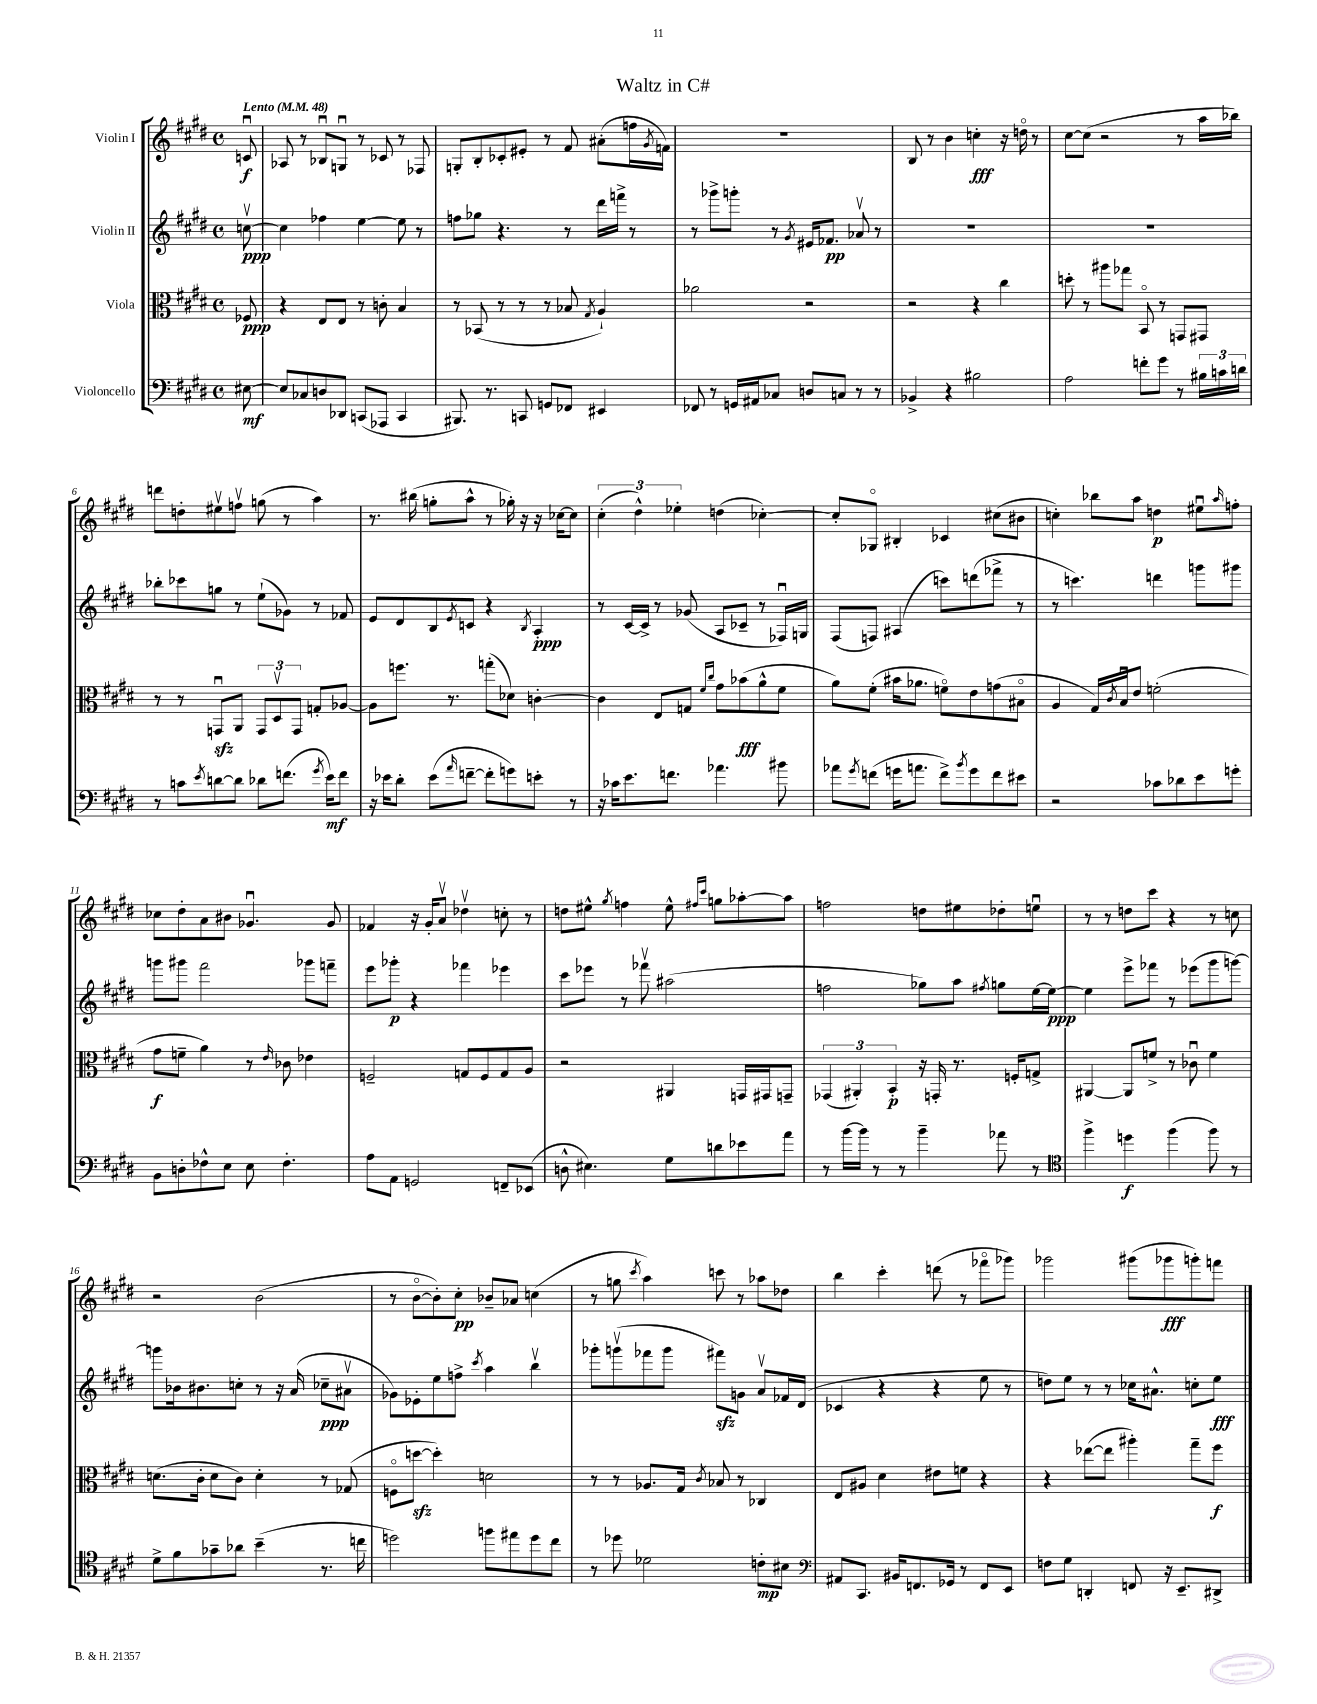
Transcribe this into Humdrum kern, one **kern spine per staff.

**kern	**dynam	**kern	**dynam	**kern	**dynam	**kern	**dynam
*part4	*part4	*part3	*part3	*part2	*part2	*part1	*part1
*staff4	*staff4	*staff3	*staff3	*staff2	*staff2	*staff1	*staff1
*I"Violoncello	*	*I"Viola	*	*I"Violin II	*	*I"Violin I	*
*clefF4	*	*clefC3	*	*clefG2	*	*clefG2	*
*k[f#c#g#d#]	*	*k[f#c#g#d#]	*	*k[f#c#g#d#]	*	*k[f#c#g#d#]	*
*M4/4	*	*M4/4	*	*M4/4	*	*M4/4	*
*met(c)	*	*met(c)	*	*met(c)	*	*met(c)	*
*MM48	*	*MM48	*	*MM48	*	*MM48	*
=	=	=	=	=	=	=	=
!	!	!	!	!	!	!LO:TX:a:B:t=Lento	!
[8E#X\	mf	8F-X/	ppp	[8ccnv\	ppp	8cnu/	f
=1	=1	=1	=1	=1	=1	=1	=1
8E#/L]	.	4r	.	4cc\]	.	8A-X/	.
8C-X/	.	.	.	.	.	8r	.
8Dn/	.	8E/L	.	4ff-X\	.	8B-Xu/L	.
8DD-X/J	.	8E/J	.	.	.	8Gnu/J	.
(8CCn/L	.	8r	.	[4ee\	.	8r	.
8AAA-X/J	.	8cn'\	.	.	.	8c-X/	.
4CC/	.	4B/	.	8ee\]	.	8r	.
.	.	.	.	8r	.	8F-X/	.
=2	=2	=2	=2	=2	=2	=2	=2
8.BBB#X/)	.	8r	.	8ffn\L	.	8Gn'/L	.
.	.	(8BB-X/	.	8gg-X\J	.	8B'/	.
8.r	.	.	.	.	.	.	.
.	.	8r	.	4.r	.	8c-X'/	.
8CCn/	.	8r	.	.	.	8e#X'/J	.
8GGn/L	.	8r	.	.	.	8r	.
8FF-X/J	.	8B-X/	.	8r	.	8f#/	.
.	.	8qG#/	.	.	.	.	.
4EE#X/	.	4A`/)	.	16ddd#\LL	.	(8a#X'\L	.
.	.	.	.	16fffn^\JJ	.	.	.
.	.	.	.	8r	.	16ffn\L	.
.	.	.	.	.	.	8qg#/	.
.	.	.	.	.	.	16fn\JJ)	.
=3	=3	=3	=3	=3	=3	=3	=3
8FF-X/	.	2a-X\	.	8r	.	1r	.
8r	.	.	.	8ggg-X^\L	.	.	.
16GGn/LL	.	.	.	8gggn'\J	.	.	.
16AA#X/J	.	.	.	.	.	.	.
8C-X/J	.	.	.	8r	.	.	.
.	.	.	.	8qg#/	.	.	.
8Dn/L	.	2r	.	16e#X/KL	.	.	.
.	.	.	.	8.f-X/J	pp	.	.
8Cn/J	.	.	.	.	.	.	.
8r	.	.	.	8a-Xv/	.	.	.
8r	.	.	.	8r	.	.	.
=4	=4	=4	=4	=4	=4	=4	=4
4BB-X^/	.	2r	.	1r	.	8B/	.
.	.	.	.	.	.	8r	.
4r	.	.	.	.	.	4b\	.
2B#X\	.	4r	.	.	.	4ccn'\	fff
.	.	4cc#\	.	.	.	16r	.
.	.	.	.	.	.	16ddn\	.
.	.	.	.	.	.	8r	.
=5	=5	=5	=5	=5	=5	=5	=5
2A\	.	8ddn'\	.	1r	.	[8cc#\L	.
.	.	8r	.	.	.	(8cc#\J]	.
.	.	8aa#X\L	.	.	.	2r	.
.	.	8gg-X\J	.	.	.	.	.
8fn'\L	.	8BB/	.	.	.	.	.
8g#\J	.	8r	.	.	.	.	.
8r	.	8GGn/L	.	.	.	8r	.
24B#X\LL	.	8GG#X/J	.	.	.	16aa\LL	.
24cn\	.	.	.	.	.	.	.
.	.	.	.	.	.	16bb-X\JJ)	.
24dn\JJ	.	.	.	.	.	.	.
!!LO:LB:g=z
=6	=6	=6	=6	=6	=6	=6	=6
8r	.	8r	.	8bb-X'\L	.	8dddn\L	.
8cn\L	.	8r	.	8ccc-X\	.	8ddn'\	.
8qe/	.	.	.	.	.	.	.
[8dn\	.	8GGnzzu/L	.	8ggn\J	.	8ee#Xv\	.
8d\J]	.	8AA/J	.	8r	.	8ffnv\J	.
8d-X\L	.	12GG/L	.	(8ee`\L	.	(8ggn\	.
.	.	12D#v/	.	.	.	.	.
(8.fn\J	.	.	.	8g-X\J)	.	8r	.
.	.	12GG/J	.	.	.	.	.
.	.	8Gn'/L	.	8r	.	4aa\)	.
8qg#/	.	.	.	.	.	.	.
16e\KL)	mf	.	.	.	.	.	.
8f\J	.	[8A-X/J	.	8f-X/	.	.	.
=7	=7	=7	=7	=7	=7	=7	=7
16r	.	8A-\L]	.	8e/L	.	8.r	.
16e-X\KL	.	.	.	.	.	.	.
8d#'\J	.	8.ffn\J	.	8d#/	.	.	.
.	.	.	.	.	.	(16bb#X\	.
(8e-\L	.	.	.	8B/	.	8ggn'\L	.
.	.	8.r	.	.	.	.	.
16qqa/	.	.	.	8qe/	.	.	.
[8fn~\J	.	.	.	8cn/J	.	8aa^^\J	.
8f'\L]	.	(8ggn'\L	.	4r	.	8r	.
8gn\)	.	8d-X\J)	.	.	.	16gg-X'\)	.
.	.	.	.	.	.	16r	.
.	.	.	.	8qB/	.	.	.
8en'\J	.	[4cn'\	.	4A'/	ppp	16r	.
.	.	.	.	.	.	[16cc-X\KL	.
8r	.	.	.	.	.	8cc-\J]	.
=8	=8	=8	=8	=8	=8	=8	=8
16r	.	4c\]	.	8r	.	(6cc#'\	.
16c-X\KL	.	.	.	.	.	.	.
8.e\	.	.	.	[16c#/LL	.	.	.
.	.	.	.	.	.	6dd#^^\)	.
.	.	.	.	16c#^/JJ]	.	.	.
.	.	8E/L	.	8r	.	.	.
8.fn\J	.	.	.	.	.	.	.
.	.	.	.	.	.	6ee-X'\	.
.	.	8Gn/J	.	(8g-X/	.	.	.
.	.	16qqf#/LL	.	.	.	.	.
.	.	16qqcc#/JJ	.	.	.	.	.
4.a-X\	.	8g#\L	.	8A/L	.	(4ddn\	.
.	.	(8b-X\	fff	8c-X~/J	.	.	.
.	.	8a^^\	.	8r	.	[4cc-X'\)	.
8b#X\	.	8f#\J	.	16F-Xu/LL)	.	.	.
.	.	.	.	16Gn/JJ	.	.	.
=9	=9	=9	=9	=9	=9	=9	=9
8a-X\L	.	8a\L)	.	(8F#/L	.	8cc-'/L]	.
8qg#/	.	.	.	.	.	.	.
(8fn\J	.	(8f#'\J	.	8Fn/J)	.	8G-X/J	.
16gn\KL	.	16b#X\KL	.	(4A#X/	.	4B#X'/	.
8.an\J	.	8.a-X\J	.	.	.	.	.
8f^\L)	.	8fn\L)	.	8cccn\L)	.	4c-X/	.
8qb/	.	.	.	.	.	.	.
8g\	.	8e\	.	(8dddn\	.	.	.
8f\	.	(8gn\	.	8fff-X^\J	.	(8cc#X\L	.
8e#X\J	.	8B#X\J	.	8r	.	8b#X\J	.
=10	=10	=10	=10	=10	=10	=10	=10
2r	.	4A/	.	8r	.	4ccn'\)	.
.	.	.	.	4.cccn\)	.	.	.
.	.	16G#/LL)	.	.	.	8bb-X\L	.
.	.	8qc#/	.	.	.	.	.
.	.	16Bu/J	.	.	.	.	.
.	.	8e/J	.	.	.	8aa\J	.
8c-X\L	.	(2fn'\	.	4dddn\	.	4ddn\	p
8d-X\	.	.	.	.	.	.	.
8e\	.	.	.	8gggn\L	.	8ee#Xu\L	.
.	.	.	.	.	.	16qqaa/	.
8gn'\J	.	.	.	8ggg#X\J	.	8ffn'\J	.
!!LO:LB:g=z
=11	=11	=11	=11	=11	=11	=11	=11
8BB\L	.	8g#\L	f	8gggn\L	.	8cc-X\L	.
8Dn'\	.	8fn~\J	.	8ggg#X\J	.	8dd#'\	.
8F-X^^\	.	4a\)	.	2fff#\	.	8a\	.
8E\J	.	.	.	.	.	8b#X\J	.
8E\	.	8r	.	.	.	4.g-Xu/	.
.	.	16qqe/	.	.	.	.	.
4.F-'\	.	8c-X\	.	.	.	.	.
.	.	4e-X\	.	8ggg-X\L	.	.	.
.	.	.	.	8fffn~\J	.	8g-/	.
=12	=12	=12	=12	=12	=12	=12	=12
8A\L	.	2Fn~/	.	8eee\L	.	4f-X/	.
8AA\J	.	.	.	8ggg-X'\J	p	.	.
2GGn/	.	.	.	4r	.	16r	.
.	.	.	.	.	.	16g#'/KL	.
.	.	.	.	.	.	8av/J	.
.	.	8Gn/L	.	4fff-X\	.	4dd-Xv\	.
.	.	8F/	.	.	.	.	.
8FFn~/L	.	8G/	.	4eee-X\	.	8ccn'\	.
(8EE-X/J	.	8A/J	.	.	.	8r	.
=13	=13	=13	=13	=13	=13	=13	=13
8Dn^^\	.	2r	.	8ccc#\L	.	8ddn\L	.
4.E#X\)	.	.	.	8eee-X\J	.	8ee#X^^\J	.
.	.	.	.	.	.	8qgg#/	.
.	.	.	.	8r	.	4ffn\	.
.	.	.	.	8fff-Xv\	.	.	.
8G#\L	.	4AA#X/	.	(2aa#X\	.	8ee#^^\	.
.	.	.	.	.	.	16qqff#X/LL	.
.	.	.	.	.	.	16qqccc#/JJ	.
8dn\	.	.	.	.	.	8ggn\L	.
8e-X\	.	16GGn/LL	.	.	.	[8aa-X'\	.
.	.	16GG#X/J	.	.	.	.	.
8a\J	.	8GGn~/J	.	.	.	8aa-\J]	.
=14	=14	=14	=14	=14	=14	=14	=14
8r	.	(6GG-X/	.	2ffn\	.	2ffn\	.
[16b\LL	.	.	.	.	.	.	.
.	.	6AA#X'/)	.	.	.	.	.
16b\JJ]	.	.	.	.	.	.	.
8r	.	.	.	.	.	.	.
.	.	6BB'/	p	.	.	.	.
8r	.	.	.	.	.	.	.
4b~\	.	16r	.	8gg-X\L)	.	8ddn\L	.
.	.	16GGn'/	.	.	.	.	.
.	.	8.r	.	8aa\J	.	8ee#X\	.
.	.	.	.	8qff#X/	.	.	.
8a-X\	.	.	.	8ggn\L	.	8dd-X'\	.
.	.	16Fn'/KL	.	.	.	.	.
8r	.	8Gn^/J	.	[16ee\L	.	8eenu\J	.
.	.	.	.	16ee\JJ_	ppp	.	.
=15	=15	=15	=15	=15	=15	=15	=15
*clefC4	*	*	*	*	*	*	*
4ff#^\	.	[4AA#X/	.	4ee\]	.	8r	.
.	.	.	.	.	.	8r	.
4ddn\	f	8AA#/L]	.	8eee^\L	.	8ddn\L	.
.	.	8fn^/J	.	8fff-X\J	.	8ccc#\J	.
(4ff#\	.	8r	.	8r	.	4r	.
.	.	8c-Xu\	.	(8eee-X\L	.	.	.
8ff#\)	.	4f\	.	8ggg#\	.	8r	.
8r	.	.	.	[8gggn\J)	.	8ccn\	.
!!LO:LB:g=z
=16	=16	=16	=16	=16	=16	=16	=16
8d#^\L	.	(8.dn\L	.	8gggn\L]	.	2r	.
8f#\	.	.	.	16b-X\k	.	.	.
.	.	16c#'\Jk	.	8.b#X\	.	.	.
8g-X~\	.	8d\L	.	.	.	.	.
8a-X\J	.	8c#\J)	.	8ccn'\J	.	.	.
(4b~\	.	4d'\	.	8r	.	(2b\	.
.	.	.	.	16r	.	.	.
.	.	.	.	(16a/	.	.	.
8.r	.	8r	.	8cc-X~\L	ppp	.	.
.	.	(8G-X/	.	8a#Xv\J	.	.	.
16ccn\	.	.	.	.	.	.	.
=17	=17	=17	=17	=17	=17	=17	=17
2ddn\)	.	8Fn\L	.	8g-X\L)	.	8r	.
.	.	[8ddnzz\J	.	8e-X'\	.	[8b\L	.
.	.	4dd'\])	.	8ee\	.	8b'\])	.
.	.	.	.	8ffn^\J	.	8cc#'\J	pp
.	.	.	.	8qccc#/	.	.	.
8ffn\L	.	2dn\	.	4aa\	.	8b-X~/L	.
8ee#X\	.	.	.	.	.	8a-X/J	.
8dd\	.	.	.	4bbv\	.	(4ccn\	.
8cc#\J	.	.	.	.	.	.	.
=18	=18	=18	=18	=18	=18	=18	=18
8r	.	8r	.	8ggg-X'\L	.	8r	.
8dd-X\	.	8r	.	(8gggnv\	.	8ggn\	.
.	.	.	.	.	.	8qccc#/	.
2d-X\	.	8.A-X/L	.	8fff-X\	.	4aa\)	.
.	.	.	.	8ggg\J	.	.	.
.	.	16G#/Jk	.	.	.	.	.
.	.	8qc#/	.	.	.	.	.
.	.	8B-X/	.	8fff#Xzz\L)	.	8cccn\	.
.	.	8r	.	8gn\J	.	8r	.
8cn'\L	mp	4C-X/	.	8av/L	.	8aa-X\L	.
8B#X\J	.	.	.	16f-X/L	.	8dd-X\J	.
.	.	.	.	(16d#/JJ	.	.	.
=19	=19	=19	=19	=19	=19	=19	=19
*clefF4	*	*	*	*	*	*	*
8AA#X/L	.	8E/L	.	4c-X/	.	4bb\	.
8.CC#/J	.	8A#X/J	.	.	.	.	.
.	.	4d#\	.	4r	.	4ccc#'\	.
16BB#X/KL	.	.	.	.	.	.	.
8.FFn/	.	.	.	.	.	.	.
.	.	8e#X\L	.	4r	.	(8dddn\	.
16GG-X/Jk	.	.	.	.	.	.	.
8r	.	8fn\J	.	.	.	8r	.
8FF/L	.	4r	.	8ee\	.	8fff-X\L	.
8EE/J	.	.	.	8r	.	8ggg-X\J)	.
=20	=20	=20	=20	=20	=20	=20	=20
8Fn\L	.	4r	.	8ddn\L)	.	2ggg-X\	.
8G#\J	.	.	.	8ee\J	.	.	.
4DDn'/	.	([8ee-X\L	.	8r	.	.	.
.	.	8ee-\J]	.	8r	.	.	.
8FFn/	.	4aa#X'\)	.	16cc-X\KL	.	(8ggg#X\L	.
.	.	.	.	8.a#X^^\J	.	.	.
16r	.	.	.	.	.	8ggg-X\	fff
8.EE~/L	.	.	.	.	.	.	.
.	.	8gg#~\L	.	8ccn'\L	.	8gggn'\)	.
8DD#X^/J	.	8ff#\J	f	8ee\J	fff	8fffn\J	.
==	==	==	==	==	==	==	==
*-	*-	*-	*-	*-	*-	*-	*-
